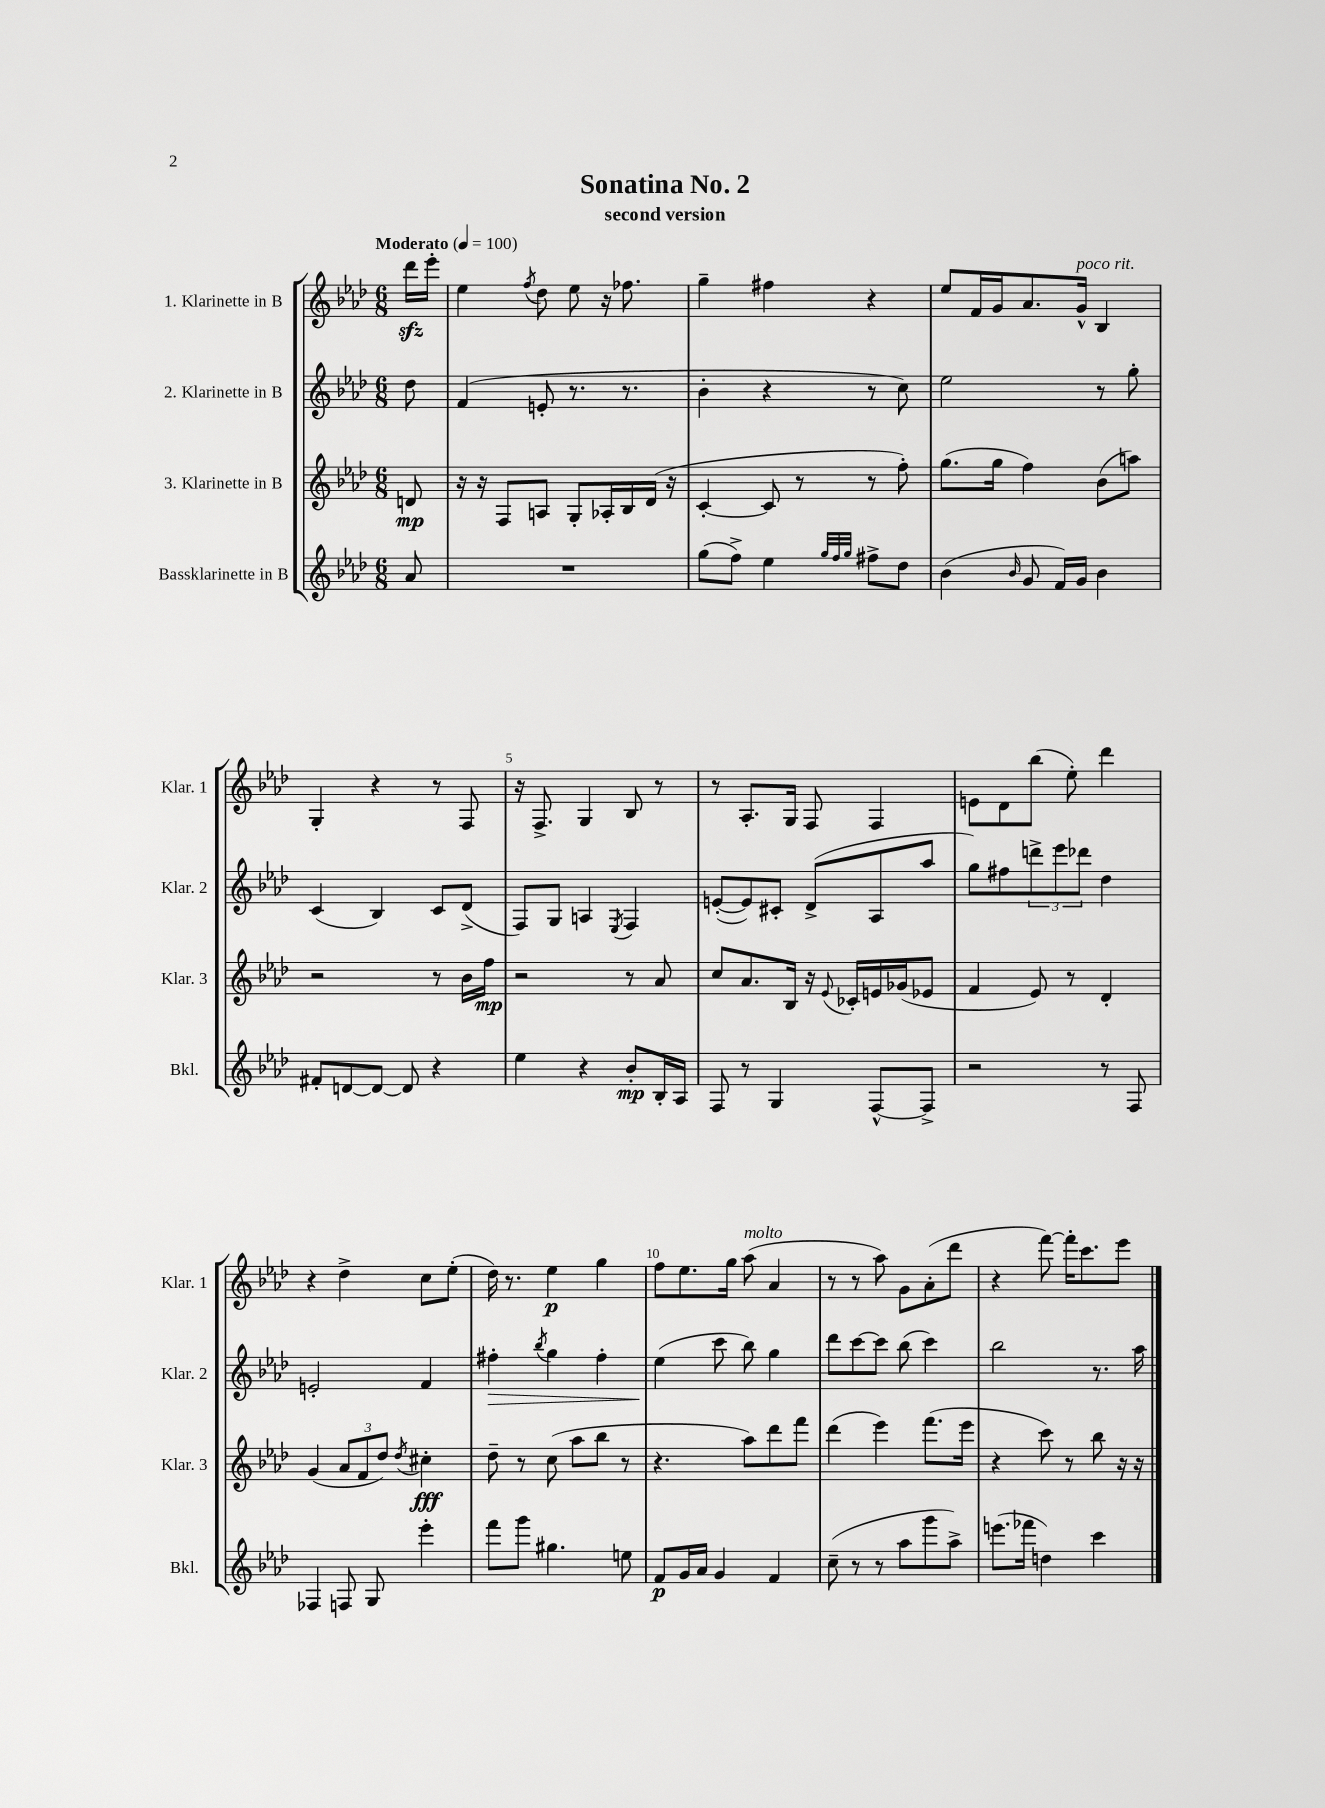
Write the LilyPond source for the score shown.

\header { title = "Sonatina No. 2" subtitle = "second version" }
<<
\new StaffGroup <<
\new Staff = "s0" \with { instrumentName = "1. Klarinette in B" shortInstrumentName = "Klar. 1" } {
    \clef treble \key aes \major \numericTimeSignature \time 6/8 \partial 8 \tempo "Moderato" 4 = 100
    des'''16\sfz ees'''16-. |
    ees''4 \acciaccatura { f''8 } des''8 ees''8 r16 fes''8. |
    g''4-- fis''4 r4 |
    ees''8 f'16 g'16 aes'8. g'16-^^\markup { \italic "poco rit." } bes4 |
    g4-. r4 r8 f8 |
    r16 f8.-> g4 bes8 r8 |
    r8 aes8.-. g16 f8 f4 |
    e'8 des'8 bes''8( ees''8-.) des'''4 |
    r4 des''4-> c''8 ees''8-.( |
    des''16) r8. ees''4\p g''4 |
    f''8 ees''8. g''16 aes''8^\markup { \italic "molto" }( aes'4 |
    r8 r8 aes''8) g'8 aes'8-.( des'''8 |
    r4 f'''8~) f'''16-. c'''8. ees'''8 \bar "|." |
}
\new Staff = "s1" \with { instrumentName = "2. Klarinette in B" shortInstrumentName = "Klar. 2" } {
    \clef treble \key aes \major \numericTimeSignature \time 6/8 \partial 8
    des''8 |
    f'4( e'8-. r8. r8. |
    bes'4-. r4 r8 c''8) |
    ees''2 r8 g''8-. |
    c'4( bes4) c'8 des'8->( |
    f8) g8 a4 \acciaccatura { ees8 } f4 |
    e'8~-.( e'8) cis'8-. des'8->( aes8 aes''8 |
    g''8) fis''8 \tuplet 3/2 { d'''8-> ees'''8 des'''8 } des''4 |
    e'2-. f'4 |
    fis''4-.\> \acciaccatura { bes''8 } g''4 fis''4-. |
    ees''4\!( c'''8 bes''8) g''4 |
    des'''8 c'''8~ c'''8 bes''8( c'''4) |
    bes''2 r8. aes''16 \bar "|." |
}
\new Staff = "s2" \with { instrumentName = "3. Klarinette in B" shortInstrumentName = "Klar. 3" } {
    \clef treble \key aes \major \numericTimeSignature \time 6/8 \partial 8
    d'8\mp |
    r16 r16 f8 a8 g8-. aes16-. bes16 des'16( r16 |
    c'4~-. c'8 r8 r8 f''8-.) |
    g''8.( g''16 f''4) bes'8( a''8) |
    r2 r8 bes'16 f''16\mp |
    r2 r8 aes'8 |
    c''8 aes'8. bes16 r16 \appoggiatura { ees'8 } ces'16-. e'16 ges'16( ees'8 |
    f'4 ees'8) r8 des'4-. |
    g'4( \tuplet 3/2 { aes'8 f'8 des''8) } \acciaccatura { des''8 } cis''4-.\fff |
    des''8-- r8 c''8( aes''8 bes''8 r8 |
    r4. aes''8) des'''8 f'''8 |
    des'''4( ees'''4) f'''8.( ees'''16 |
    r4 c'''8) r8 bes''8 r16 r16 \bar "|." |
}
\new Staff = "s3" \with { instrumentName = "Bassklarinette in B" shortInstrumentName = "Bkl." } {
    \clef treble \key aes \major \numericTimeSignature \time 6/8 \partial 8
    aes'8 |
    R2. |
    g''8( f''8->) ees''4 \grace { g''32 f''32 g''32 } fis''8-> des''8 |
    bes'4( \grace { bes'16 } g'8 f'16) g'16 bes'4 |
    fis'8-. d'8~ d'8~ d'8 r4 |
    ees''4 r4 bes'8-.\mp bes16-. aes16 |
    f8 r8 g4 f8~-^ f8-> |
    r2 r8 f8 |
    fes4 f8 g8 ees'''4-. |
    f'''8 g'''8 gis''4. e''8 |
    f'8\p g'16 aes'16 g'4 f'4 |
    c''8--( r8 r8 aes''8 g'''8 aes''8->) |
    e'''8.( fes'''16 d''4) c'''4 \bar "|." |
}
>>
>>
\layout { \context { \Score \override BarNumber.break-visibility = ##(#f #t #t) barNumberVisibility = #(every-nth-bar-number-visible 5) } }
